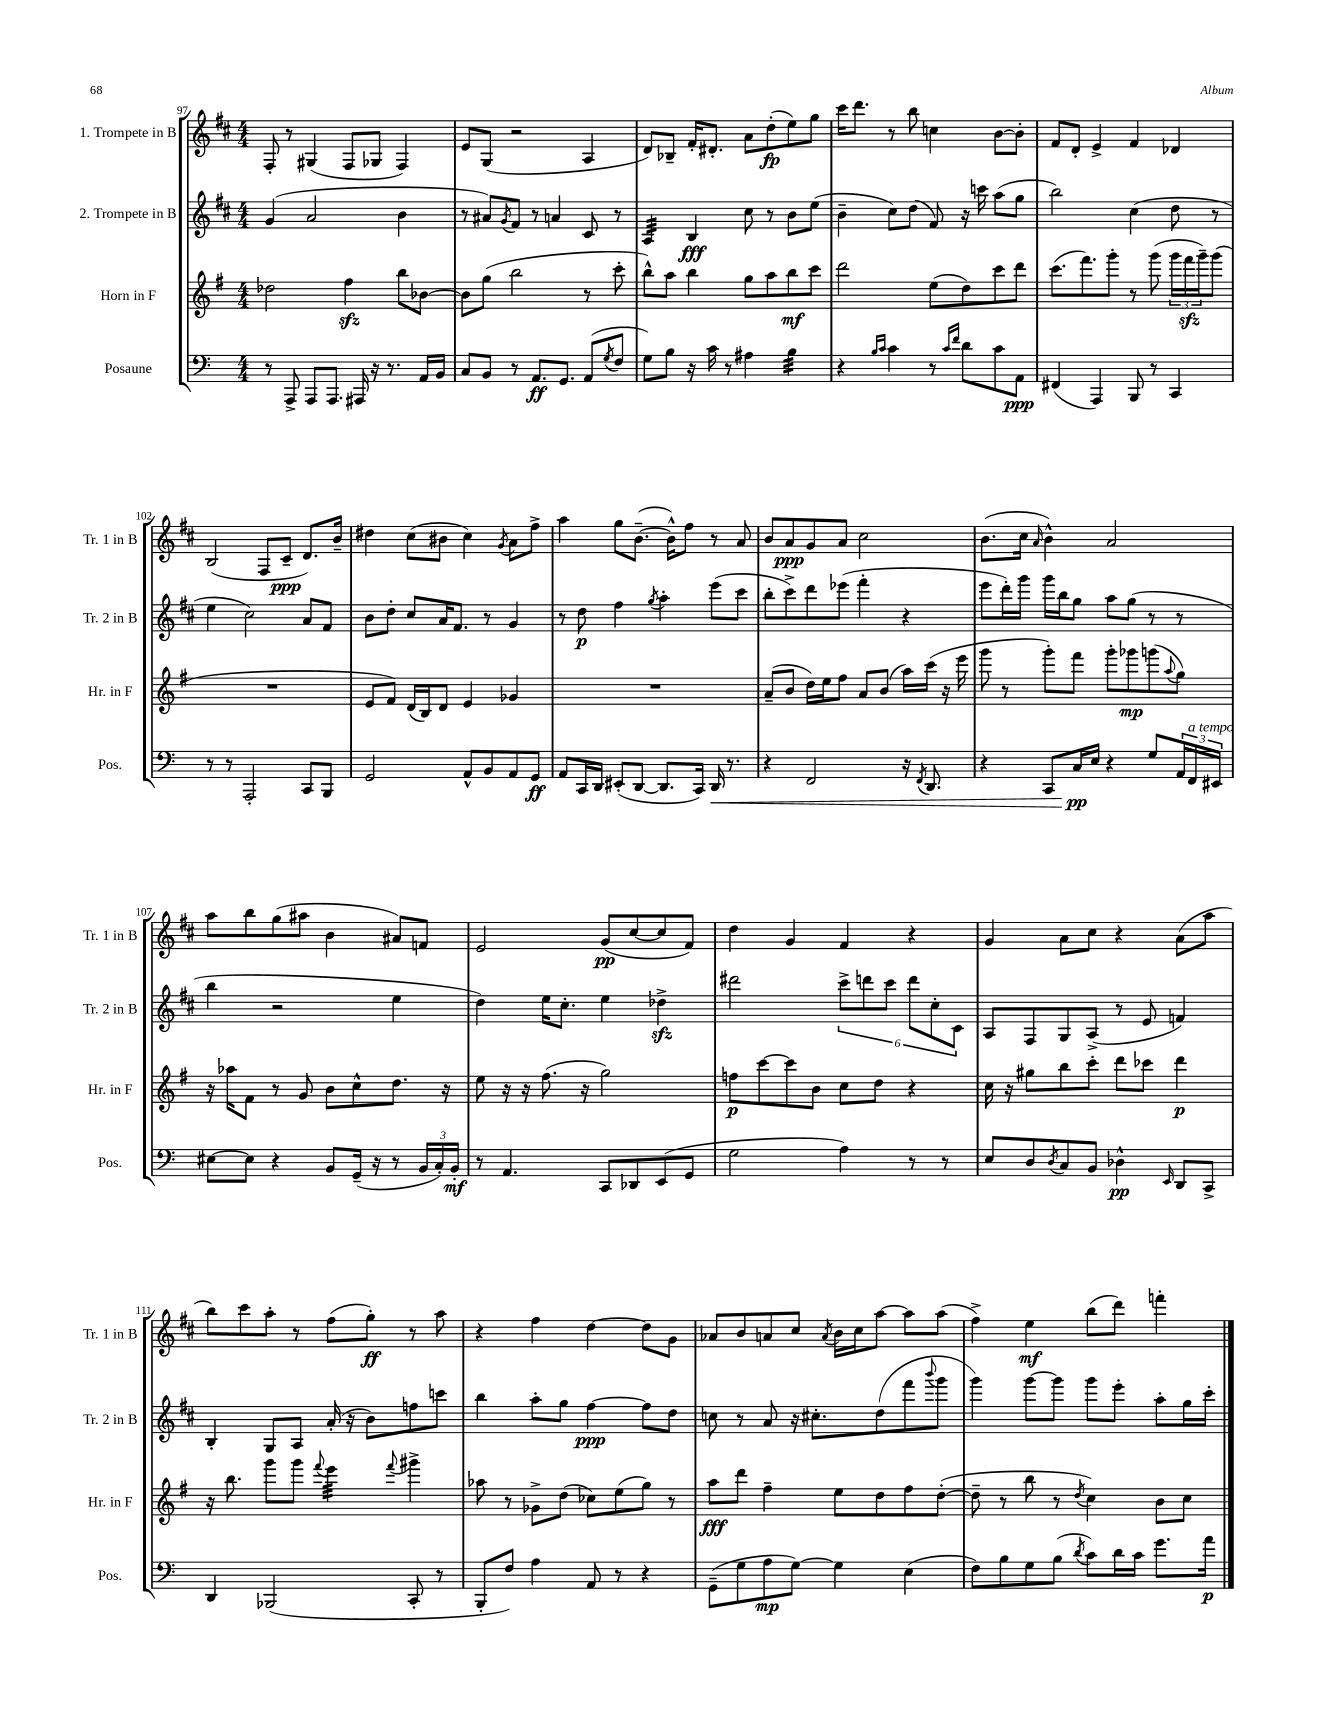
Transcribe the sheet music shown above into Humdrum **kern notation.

**kern	**kern	**kern	**kern
*staff4	*staff3	*staff2	*staff1
*clefF4	*clefG2	*clefG2	*clefG2
*k[]	*k[f#]	*k[f#c#]	*k[f#c#]
*M4/4	*M4/4	*M4/4	*M4/4
8r	2dd-\	(4g/	8F#'/
8AAA^/	.	.	8r
8AAA/L	.	2a/	(4G#/
8.AAA/J	.	.	.
.	4ff#\	.	8F#/L
16AAA#/	.	.	.
16r	.	.	8G-/J
8.r	.	.	.
.	8bb\L	4b\	4F#/)
16AA/LL	[8b-\J	.	.
16BB/JJ	.	.	.
=	=	=	=
8C/L	8b-\]L	8r	8e/L
8BB/J	(8gg\J	8a#/L)	(8G/J
.	.	8qg/	.
8r	2bb\	8f#/J	2r
8.AA/L	.	8r	.
.	.	4a/	.
8.GG/J	.	.	.
(8AA/L	8r	8c#/	4A/
8qG/	.	.	.
8F/J	8ccc'\	8r	.
=	=	=	=
8G\L)	8bb^^\L)	4A/	8d/L)
8B\J	8aa\J	.	8B-~/J
16r	4bb\	4B/	16f#'/LK
16c\	.	.	8.d#'/J
8r	.	.	.
4A#\	8gg\L	8cc#\	8a\L
.	8aa\	8r	(8dd'\
4B\	8bb\	8b\L	8ee\)
.	8ccc\J	(8ee\J	8gg\J
=	=	=	=
4r	2ddd\	4b~\	16ccc#\LK
.	.	.	8.ddd\J
16qqB/LL	.	.	.
16qqc/JJ	.	.	.
4c\	.	8cc#\L)	8r
.	.	(8dd\J	8bb\
8r	(8ee\L	8f#/)	4cc\
16qqc/LL	.	.	.
16qqf/JJ	.	.	.
8d\L	8dd\)	16r	.
.	.	16ccc\	.
8c\	8ccc\	(8aa\L	[8b\L
8AA\J	8ddd\J	8gg\J	8b'\]J
=	=	=	=
(4FF#/	(8.ccc\L	2bb\)	8f#/L
.	.	.	8d'/J
.	8.fff#\)	.	.
4AAA/)	.	.	4e^/
.	8ggg'\J	.	.
8BBB/	8r	(4cc#\	4f#/
8r	(8ggg\	.	.
4CC/	24ggg\LL	8dd\	4d-/
.	24fff#\	.	.
.	24ggg~\J)	.	.
.	(8ggg\J	8r	.
=	=	=	=
8r	1r	4ee\	(2B/
8r	.	.	.
2AAA'/	.	2cc#\)	.
.	.	.	8F#/L
.	.	.	8c#~/J
8CC/L	.	8a/L	8.d/L)
8BBB/J	.	8f#/J	.
.	.	.	16b~/Jk
=	=	=	=
2GG/	8e/L	8b\L	4dd#\
.	8f#/J)	8dd'\J	.
.	(16d/LL	8cc#/L	(8cc#\L
.	16B/J)	.	.
.	8d/J	16a/K	8b#\J
.	.	8.f#/J	.
8AA^^/L	4e/	.	4cc#\)
8BB/	.	8r	.
.	.	.	8qg/
8AA/	4g-/	4g/	8a\L
8GG/J	.	.	8ff#^\J
=	=	=	=
8AA/L	1r	8r	4aa\
16CC/L	.	8dd\	.
16DD/JJ	.	.	.
(8EE#'/L	.	4ff#\	8gg\L
[8DD/J	.	.	([8.b~\J
.	.	8qgg/	.
8.DD/]L	.	4aa'\	.
.	.	.	16b^^\]LK)
.	.	.	8ff#\J
16CC/Jk)	.	.	.
16DD/	.	(8eee\L	8r
8.r	.	.	.
.	.	8ccc#\J	8a/
=	=	=	=
4r	(8a~/L	8bb'\L	8b/L
.	8b/J	8ccc#^\)	8a/
2FF/	16dd\LL)	8ddd\	8g/
.	16ee\J	.	.
.	8ff#\J	(8eee-\J	8a/J
.	8a/L	4fff#'\	2cc#\
.	(8b/J	.	.
16r	16aa\LL)	4r	.
8qFF/	.	.	.
8.DD/	(16ccc\JJ	.	.
.	16r	.	.
.	16eee\	.	.
=	=	=	=
4r	8ggg\	8eee\L	(8.b\L
.	8r	16ddd'\L)	.
.	.	16ggg\JJ	16cc#\Jk
.	.	.	16qqa/
8CC/L	8ggg'\L)	16ggg\LL	4b^^\)
.	.	16bb\J	.
16C/L	8fff#\J	8gg\J	.
16E/JJ	.	.	.
4r	8ggg'\L	8aa\L	2a/
.	8ggg-\	(8gg\J	.
8G/L	(8ggg\	8r	.
.	8qqaa/	.	.
24AA/L	8gg\J)	8r	.
24FF/	.	.	.
24EE#/JJ	.	.	.
=	=	=	=
[8E#\L	16r	4bb\	8aa\L
.	16aa-\LK	.	.
8E#\]J	8f#\J	.	8bb\
4r	8r	2r	(8gg\
.	8g/	.	8aa#\J
8BB/L	8b\L	.	4b\
(16GG~/Jk	8cc^^\	.	.
16r	.	.	.
8r	8.dd\J	4ee\	8a#/L)
24BB/LL	.	.	8f/J
24C'/)	.	.	.
.	16r	.	.
24BB'/JJ	.	.	.
=	=	=	=
8r	8ee\	4dd\)	2e/
4.AA/	16r	.	.
.	16r	.	.
.	(8.ff#\	16ee\LK	.
.	.	8.cc#'\J	.
.	16r	.	.
8CC/L	2gg\)	4ee\	(8g/L
8DD-/	.	.	[8cc#/
(8EE/	.	4dd-^\	8cc#/]
8GG/J	.	.	8f#/J)
=	=	=	=
2G\	8ff\L	2ddd#\	4dd\
.	[8ccc\	.	.
.	8ccc\]	.	4g/
.	8b\J	.	.
4A\)	8cc\L	12ccc#^\L	4f#/
.	.	12ddd\	.
.	8dd\J	.	.
.	.	12ccc#\J	.
8r	4r	12ddd\L	4r
.	.	12cc#'\	.
8r	.	.	.
.	.	12c#\J	.
=	=	=	=
8E/L	16cc\	8A/L	4g/
.	16r	.	.
8D/	8gg#\L	8F#/	.
8qD/	.	.	.
8C/	8bb\	8G/	8a\L
8BB/J	8ccc'\J	(8A^/J	8cc#\J
4D-^^\	8ddd\L	8r	4r
.	8ccc-\J	8e/	.
16qqEE/	.	.	.
8DD/L	4ddd\	4f/)	(8a\L
8CC^/J	.	.	8aa\J
=	=	=	=
4DD/	16r	4B'/	8bb\L)
.	8.bb\	.	.
.	.	.	8ccc#\
(2BBB-/	8ggg\L	8G/L	8aa'\J
.	8ggg\J	8A/J	8r
.	8qqfff#/	.	.
.	4eee\	(16a'/	(8ff#\L
.	.	16r	.
.	.	8b\L)	8gg'\J)
.	8qqfff#/	.	.
8CC'/	4ggg#^\	8ff\	8r
8r	.	8ccc\J	8aa\
=	=	=	=
8BBB'/L	8aa-\	4bb\	4r
8F/J)	8r	.	.
4A\	8g-^\L	8aa'\L	4ff#\
.	(8dd\J	8gg\J	.
8AA/	8cc-\L)	[4ff#\	[4dd\
8r	(8ee\	.	.
4r	8gg\J)	8ff#\]L	8dd\]L
.	8r	8dd\J	8g\J
=	=	=	=
(8GG~\L	8aa\L	8cc\	8a-/L
8G\	8ddd\J	8r	8b/
8A\	4ff#~\	8a/	8a/
[8G\J)	.	16r	8cc#/J
.	.	8.cc#'\L	.
.	.	.	8qa/
4G\]	8ee\L	.	16b\LL
.	.	.	16cc#\J
.	8dd\	(8dd\	[8aa\J
(4E\	8ff#\	8fff#\	8aa\]L
.	.	8qqbbb/	.
.	([8dd'\J	8ggg\J	(8aa\J
=	=	=	=
8F\L)	8dd~\]	4ggg\)	4ff#^\)
8B\	8r	.	.
8G\	8bb\	[8ggg\L	4ee\
(8B\J	8r	8ggg\]J	.
8qd/	8qdd/	.	.
8c\L)	4cc\)	8ggg\L	(8bb\L
16d\L	.	8eee'\J	8ddd\J)
16c\JJ	.	.	.
8.g\L	8b\L	8aa'\L	4fff'\
.	8cc\J	16gg\L	.
16a\Jk	.	16ccc#'\JJ	.
==	==	==	==
*-	*-	*-	*-
